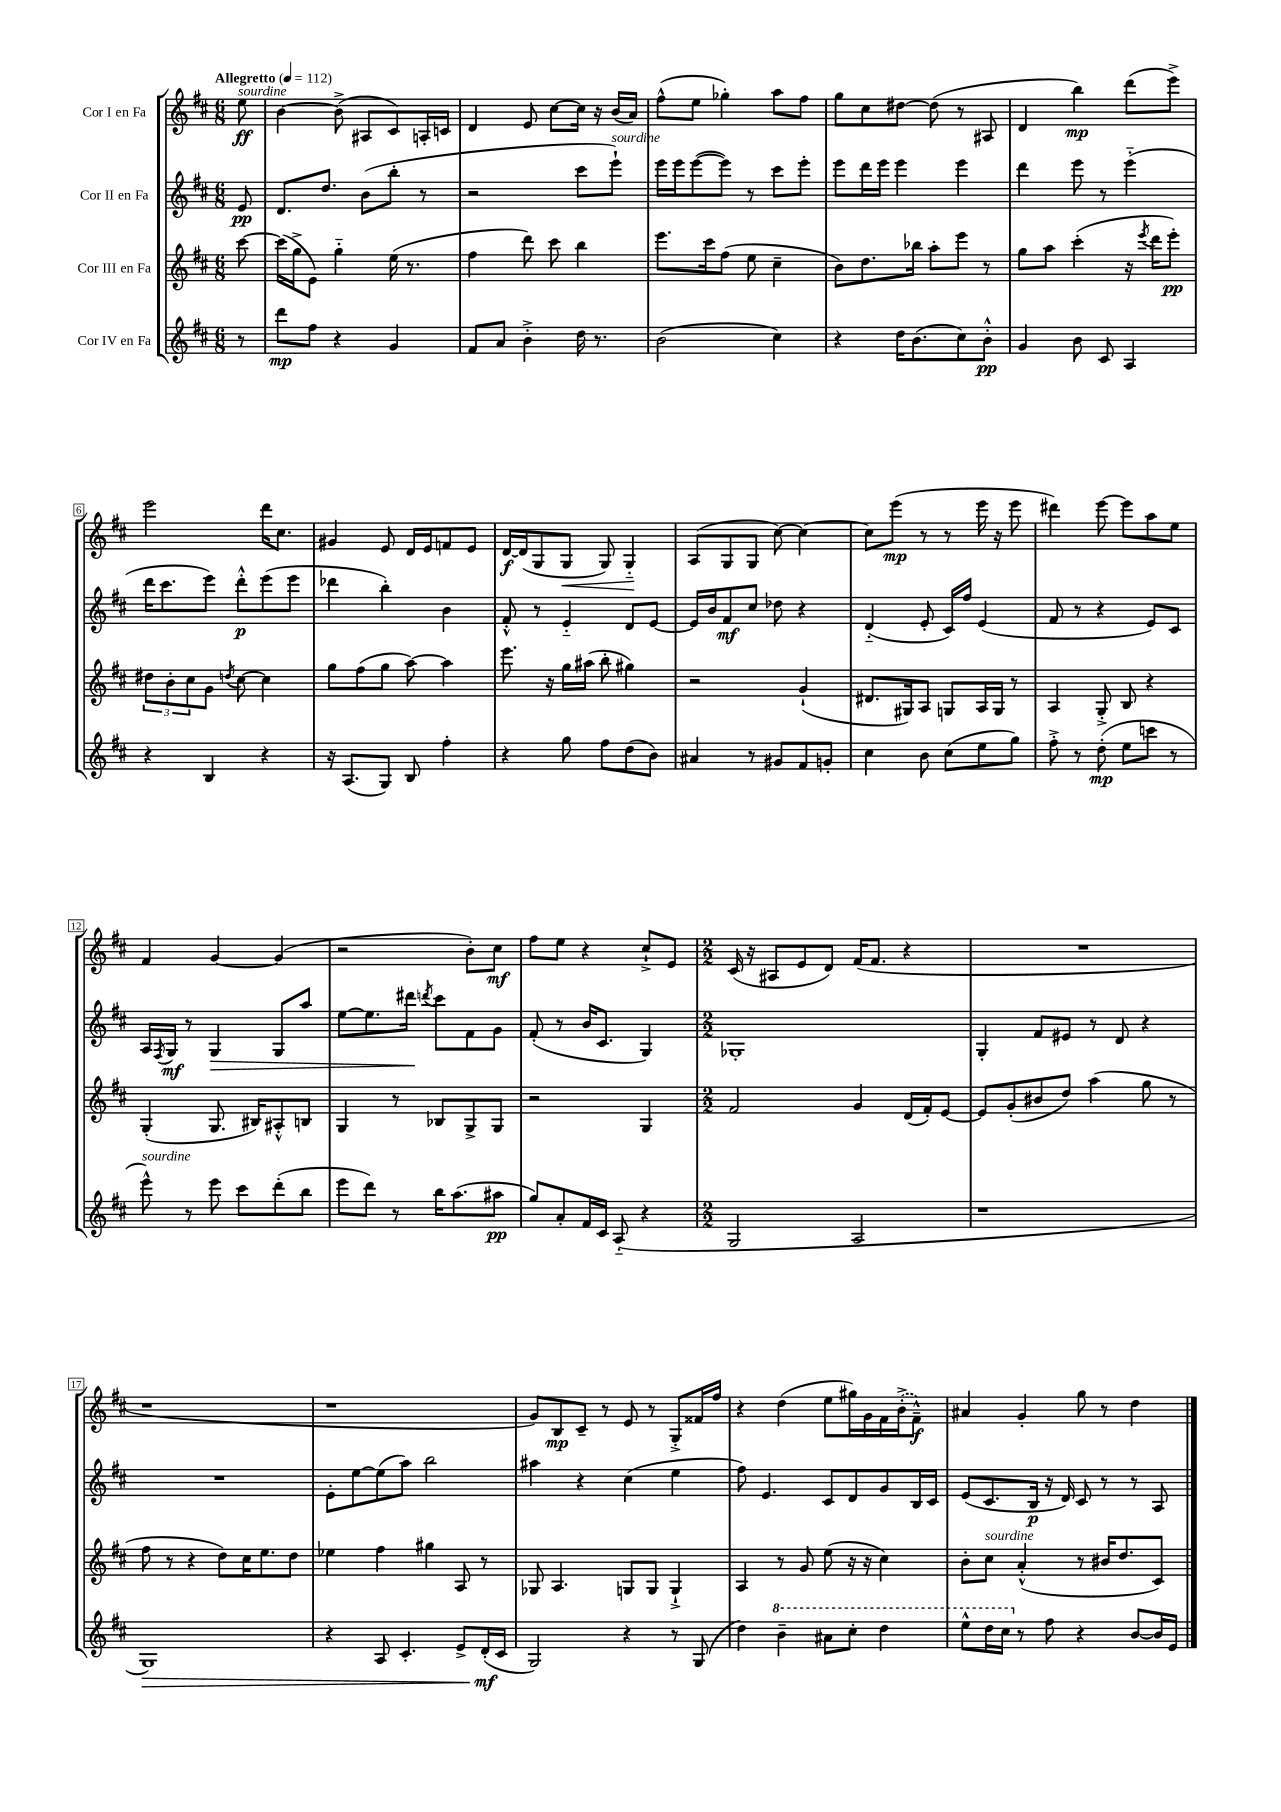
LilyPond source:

<<
\new StaffGroup <<
\new Staff = "s0" \with { instrumentName = "Cor I en Fa" } {
    \clef treble \key d \major \numericTimeSignature \time 6/8 \partial 8 \tempo "Allegretto" 4 = 112
    e''8\ff^\markup { \italic "sourdine" } |
    b'4~ b'8->( ais8 cis'8) a16-. c'16 |
    d'4 e'8 cis''8~ cis''16 r16 b'16( a'16) |
    fis''8-^( e''8 ges''4-.) a''8 fis''8 |
    g''8 cis''8 dis''8~ dis''8( r8 ais8 |
    d'4 b''4\mp) d'''8( e'''8->) |
    e'''2 d'''16 cis''8. |
    gis'4 e'8 d'16 e'16 f'8 e'8 |
    d'16~\f d'16( g8 g8\< g8) g4-_\! |
    a8( g8 g8 cis''8~) cis''4~ |
    cis''8 e'''8\mp( r8 r8 e'''16 r16 e'''8 |
    dis'''4) e'''8~ e'''8 a''8 e''8 |
    fis'4 g'4~ g'4( |
    r2 b'8-.) cis''8\mf |
    fis''8 e''8 r4 cis''8-!-> e'8 |
    \numericTimeSignature \time 2/2 cis'16( r16 ais8 e'8 d'8) fis'16( fis'8. r4 |
    R1 |
    r1 |
    r1 |
    g'8) b8\mp cis'8-- r8 e'8 r8 g8-.-> fisis'16 fis''16 |
    r4 d''4( e''8 gis''16) g'16 fis'16 \once \slurDashed b'16-.->( fis'8---^\f) |
    ais'4 g'4-. g''8 r8 d''4 \bar "|." |
}
\new Staff = "s1" \with { instrumentName = "Cor II en Fa" } {
    \clef treble \key d \major \numericTimeSignature \time 6/8 \partial 8
    e'8\pp |
    d'8. d''8. b'8( b''8-. r8 |
    r2 cis'''8 e'''8-!^\markup { \italic "sourdine" }) |
    e'''16 e'''16 e'''8~( e'''8) r8 cis'''8 e'''8-. |
    e'''8 d'''16 e'''16 e'''4 e'''4 |
    d'''4 e'''8 r8 e'''4-_( |
    d'''16 cis'''8. e'''8) d'''8-.-^\p e'''8( e'''8 |
    des'''4 b''4-.) b'4 |
    fis'8-.-^ r8 e'4-_ d'8 e'8~ |
    e'16 b'16 fis'8\mf cis''8 des''8 r4 |
    d'4-_( e'8-. cis'16) fis''16 e'4( |
    fis'8 r8 r4 e'8) cis'8 |
    a16 \acciaccatura { fis8 } g16\mf r8 g4\> g8 a''8 |
    e''8~ e''8. dis'''16\! \acciaccatura { d'''8 } cis'''8 fis'8 g'8 |
    fis'8-.( r8 b'16 cis'8. g4) |
    \numericTimeSignature \time 2/2 ges1-. |
    g4-. fis'8 eis'8 r8 d'8 r4 |
    R1 |
    e'8-. e''8~ e''8( a''8) b''2 |
    ais''4 r4 cis''4( e''4 |
    fis''8) e'4. cis'8 d'8 g'8 b16 cis'16 |
    e'8( cis'8. b16\p r16 d'16) cis'8 r8 r8 a8 \bar "|." |
}
\new Staff = "s2" \with { instrumentName = "Cor III en Fa" } {
    \clef treble \key d \major \numericTimeSignature \time 6/8 \partial 8
    cis'''8~ |
    cis'''16( g''16-> e'8) g''4-_ e''16( r8. |
    fis''4 d'''8) cis'''8 b''4 |
    e'''8. cis'''16 fis''8( e''8 cis''4-- |
    b'8) d''8. bes''16 a''8-. e'''8 r8 |
    g''8 a''8 cis'''4-.( r16 \acciaccatura { e'''8 } d'''16 e'''8-.\pp) |
    \tuplet 3/2 { dis''8 b'8-. cis''8 } g'8 \acciaccatura { d''8 } cis''8~ cis''4 |
    g''8 fis''8( g''8 a''8~) a''4 |
    e'''8. r16 g''16 ais''16( b''8-. gis''4) |
    r2 g'4-!( |
    dis'8. gis16) a8 g8 a16 g16 r8 |
    a4 g8-.-> b8 r4 |
    g4-.( g8. bis16) ais8-.-^ b8 |
    g4 r8 bes8 g8-> g8 |
    r2 g4 |
    \numericTimeSignature \time 2/2 fis'2 g'4 d'16( fis'16-.) e'8~ |
    e'8 g'8-.( bis'8 d''8) a''4( g''8 r8 |
    fis''8 r8 r4 d''8) cis''16 e''8. d''8 |
    ees''4 fis''4 gis''4 a8 r8 |
    ges8 a4. g8 g8 g4-!-> |
    a4 r8 g'8 e''8( r16 r16 cis''4) |
    b'8-. cis''8^\markup { \italic "sourdine" } a'4-.-^( r8 bis'16 d''8. cis'8) \bar "|." |
}
\new Staff = "s3" \with { instrumentName = "Cor IV en Fa" } {
    \clef treble \key d \major \numericTimeSignature \time 6/8 \partial 8
    r8 |
    d'''8\mp fis''8 r4 g'4 |
    fis'8 a'8 b'4-.-> d''16 r8. |
    b'2( cis''4) |
    r4 d''16 b'8.( cis''8) b'8-.-^\pp |
    g'4 b'8 cis'8 a4 |
    r4 b4 r4 |
    r16 a8.( g8) b8 fis''4-. |
    r4 g''8 fis''8 d''8( b'8) |
    ais'4 r8 gis'8 fis'8 g'8-. |
    cis''4 b'8 cis''8( e''8 g''8) |
    fis''8-.-> r8 d''8-.\mp( e''8 c'''8 r8 |
    e'''8-^^\markup { \italic "sourdine" }) r8 e'''8 cis'''8 d'''8-.( b''8 |
    e'''8 d'''8) r8 b''16 a''8.( ais''8\pp |
    g''8) a'8-. fis'16 cis'16 a8-_( r4 |
    \numericTimeSignature \time 2/2 g2 a2 |
    r1 |
    g1\>) |
    r4 a8 cis'4.-. e'8-> d'16-.\mf\!( cis'16 |
    g2) r4 r8 g8( |
    d''4) \ottava #1 b''4-- ais''8 cis'''8-. d'''4 |
    e'''8-^ d'''16 cis'''16 \ottava #0 r8 fis''8 r4 b'8~ b'16 e'16 \bar "|." |
}
>>
>>
\layout { \context { \Score \override BarNumber.stencil = #(make-stencil-boxer 0.1 0.3 ly:text-interface::print) } }
